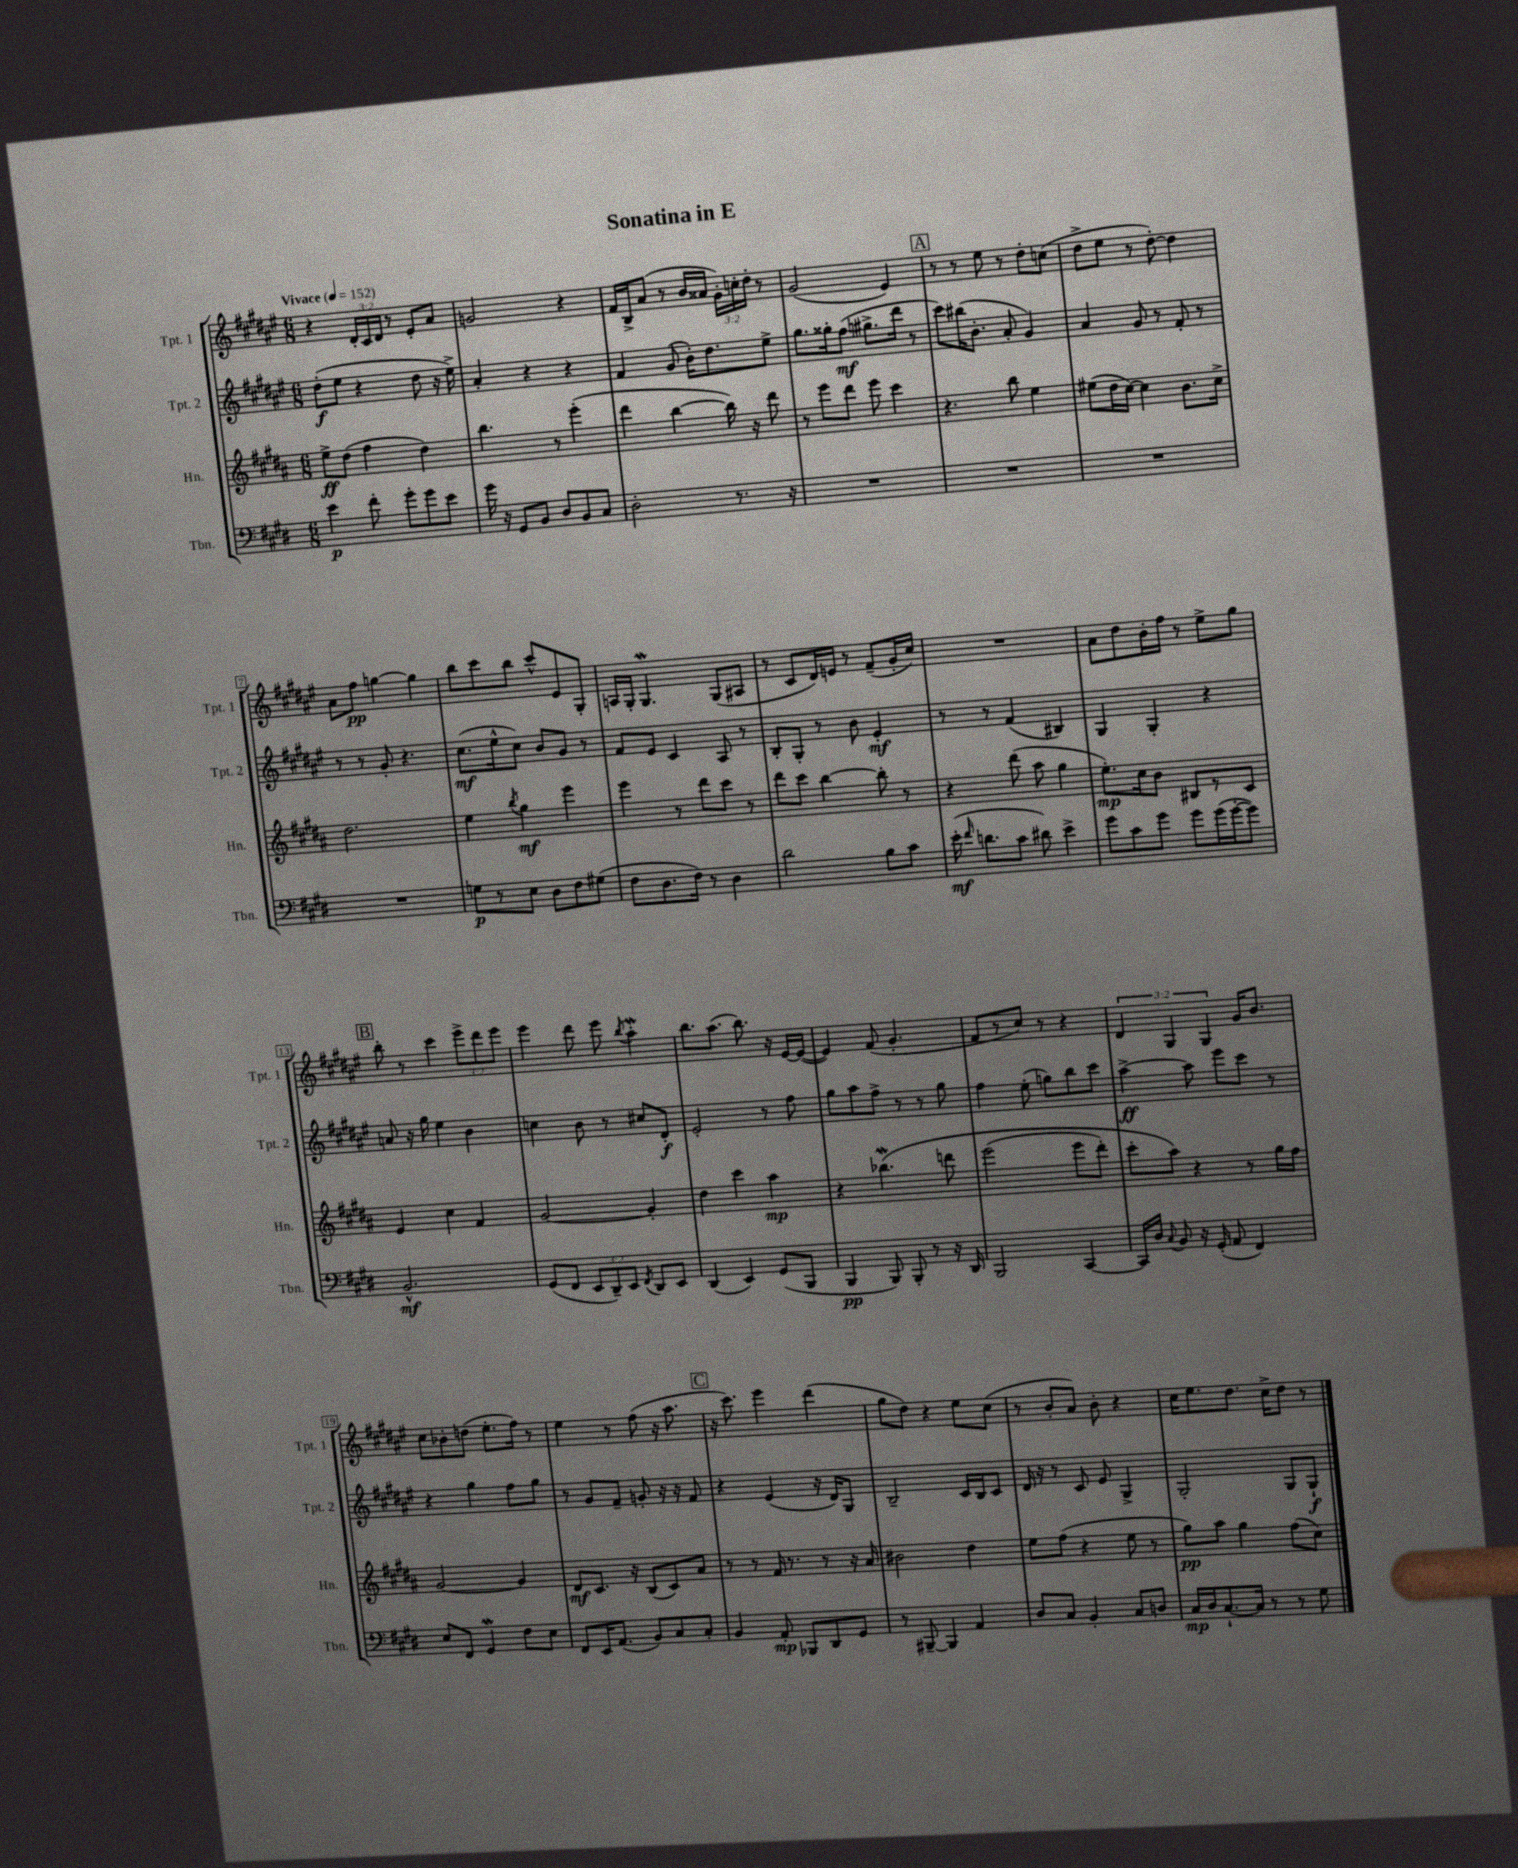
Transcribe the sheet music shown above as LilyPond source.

\header { title = "Sonatina in E" }
<<
\new StaffGroup <<
\new Staff = "s0" \with { instrumentName = "Tpt. 1" shortInstrumentName = "Tpt. 1" } {
    \clef treble \key fis \major \numericTimeSignature \time 6/8 \override Staff.TupletNumber.text = #tuplet-number::calc-fraction-text \tempo "Vivace" 4 = 152
    \autoBeamOff r4 \tuplet 3/2 { dis'16[-. cis'16 dis'16] } r8 eis'8[-. ais'8] |
    g'2 r4 |
    fis'16[ b16-> ais'8]( r8 b'16[ aisis'16] \tuplet 3/2 { gis'16[-.) c''16-. dis''16]-. } r8 |
    gis'2( eis'4) |
    \mark \markup { \box "A" } r8 r8 eis''8 r8 dis''8[-. c''8]( |
    dis''8[-> eis''8] r8 dis''8~-.) dis''4 |
    ais'8[ fis''8]\pp g''4~ g''4 |
    b''8[ cis'''8 b''8] cis'''8[-^ eis'8 gis8]-. |
    a16[ gis16]-. gis4.\mordent gis8[( ais8] |
    r8 cis'8[ dis'16) e'16] r8 fis'8[--( gis'16-. cis''16]) |
    R2. |
    ais'8[ dis''8 b'16-. fis''16] r8 eis''8[-> gis''8] |
    \mark \markup { \box "B" } b''8-. r8 cis'''4 \tuplet 3/2 { eis'''8[-> dis'''8 eis'''8] } |
    eis'''4 dis'''8 eis'''8 \acciaccatura { b''8 } ais''4-.\mordent |
    b''8.[ ais''8.]( b''8.) r16 eis'16[~ eis'16]~( |
    eis'4) fis'8( gis'4.-. |
    fis'8[ r8 cis''8]) r8 r4 |
    \tuplet 3/2 { dis'4 gis4 gis4 } gis'16[ b'8.] |
    cis''8[ bes'8-. d''8]( eis''8.[-. fis''16]) r8 |
    eis''4 r8 fis''8( r16 ais''8. |
    \mark \markup { \box "C" } r16 cis'''8.) eis'''4 dis'''4( |
    gis''8[ dis''8]) r4 eis''8[ cis''8]( |
    r8 b'8[-. ais'8]) b'8-. r4 |
    cis''16[ eis''8. dis''8.] cis''16[-> dis''8] r8 \bar "|." |
}
\new Staff = "s1" \with { instrumentName = "Tpt. 2" shortInstrumentName = "Tpt. 2" } {
    \clef treble \key fis \major \numericTimeSignature \time 6/8
    \autoBeamOff dis''8[-.\f( eis''8] r4 dis''8 r16 eis''16->) |
    ais'4-. r4 r4 |
    fis'4 gis'8( b'16[-.) dis''8. eis''8]-> |
    gis''8.[ gisis''16-. fis''8]\mf( gis''8.[-> dis'''16] r8 |
    \mark \markup { \box "A" } cis'''8[) bis''16( b'8.]-. ais'8-. gis'4) |
    ais'4 gis'8 r8 fis'8-. r8 |
    r8 r8 gis'8-. r4. |
    cis''8.[\mf( eis''16-^ cis''8]) b'8[ gis'8] r8 |
    fis'8[ eis'8] cis'4 ais8 r8 |
    b8[-. gis8]-. r8 b'8 eis'4-.\mf |
    r8 r8 fis'4( bis4) |
    gis4 gis4-. r4 |
    \mark \markup { \box "B" } a'8 r16 gis''16 eis''4 b'4 |
    c''4 b'8 r8 cis''8[ dis'8]-.\f |
    eis'2-. r8 fis''8 |
    gis''8[ ais''8 fis''8]-> r8 r8 gis''8 |
    fis''4 eis''8-.( g''8[) b''8 cis'''8] |
    ais''4~->\ff ais''8 eis'''8[ cis'''8] r8 |
    r4 gis''4 fis''8[ gis''8] |
    r8 gis'8[ fis'8]-- g'8-. r16 r16 fis'8 |
    \mark \markup { \box "C" } r4 eis'4( r16 dis'16[) gis8] |
    b2-- cis'16[ b16 cis'8] |
    dis'16 r16 r8 cis'8 eis'8 gis4-> |
    gis2-. gis8[ gis8]-!\f \bar "|." |
}
\new Staff = "s2" \with { instrumentName = "Hn." shortInstrumentName = "Hn." } {
    \clef treble \key b \major \numericTimeSignature \time 6/8
    \autoBeamOff e''8[->\ff dis''8]( fis''4 dis''4) |
    b''4. r8 e'''4-.( |
    dis'''4 b''4~ b''16) r16 dis'''8 |
    r8 e'''8[ dis'''8] e'''8 cis'''4 |
    \mark \markup { \box "A" } r4. b''8 e''4 |
    eis''8[( dis''16 cis''16]~) cis''4 b'8.[ cis''16]-> |
    dis''2. |
    e''4 \acciaccatura { b''8 } gis''4\mf e'''4 |
    e'''4 r8 dis'''8[ cis'''8] r8 |
    dis'''8[ cis'''8] b''4~ b''8-. r8 |
    r4 dis'''8( ais''8 gis''4 |
    e''8.[-.\mp) cis''16 b'8] bis8[ r8 cis'8] |
    \mark \markup { \box "B" } e'4 cis''4 fis'4 |
    gis'2~ gis'4-. |
    dis''4 cis'''4 ais''4\mp |
    r4 bes''4.\mordent\( d'''8 |
    e'''2( e'''8[ dis'''8]-.) |
    cis'''8[-. ais''8]\) r4 r8 gis''16[ fis''16] |
    gis'2~ gis'4 |
    dis'8[\mf cis'8.] r16 b8[( cis'8) ais'8] |
    \mark \markup { \box "C" } r8 r8 fis'16 r8. r8 r16 ais'16 |
    bis'2 dis''4 |
    e''8[ fis''8]( r4 e''8 r8 |
    gis''8[\pp) ais''8] gis''4 fis''8[( cis''8]) \bar "|." |
}
\new Staff = "s3" \with { instrumentName = "Tbn." shortInstrumentName = "Tbn." } {
    \clef bass \key e \major \numericTimeSignature \time 6/8 \override Staff.TupletNumber.text = #tuplet-number::calc-fraction-text
    \autoBeamOff e'4\p fis'8-. gis'8[-. gis'8 e'8] |
    gis'16 r16 gis,8[ b,8] dis8[ b,8 cis8] |
    dis2-. r8. r16 |
    R2. |
    \mark \markup { \box "A" } R2. |
    R2. |
    R2. |
    g8[\p r8 e8] dis8[ fis8 gis8]( |
    fis8[ dis8. fis16]) r8 dis4 |
    dis'2 b8[ cis'8] |
    e'16-.\mf( \grace { fis'16 } d'8.[ cis'8] dis'8) e'4-> |
    gis'8[ cis'8 gis'8] gis'8[ gis'16( gis'16~-. gis'8]) |
    \mark \markup { \box "B" } b,2.-^\mf |
    gis,8[( fis,8] \tuplet 3/2 { e,8[ dis,8--) e,8] } \acciaccatura { fis,8 } dis,8[ e,8] |
    dis,4( e,4) gis,8[( b,,8] |
    b,,4\pp b,,8) b,,8-. r8 r16 dis,16 |
    b,,2 cis,4~ |
    cis,16[ dis16] \appoggiatura { cis8 } b,8 r16 gis,16-.( a,8 fis,4) |
    e8[ fis,8] gis,4\mordent fis8[ e8] |
    fis,8[ e,16 a,8.]( b,8[) cis8 cis8]-. |
    \mark \markup { \box "C" } b,4 a,8-.\mp bes,,8[ dis,8 gis,8] |
    r8 bis,,8~-- bis,,4 a,4 |
    dis8[ cis8] b,4-. cis8[ d8] |
    cis16[\mp dis16 cis8.~-! cis16] r8 r8 gis8 \bar "|." |
}
>>
>>
\layout { \context { \Score \override BarNumber.stencil = #(make-stencil-boxer 0.1 0.3 ly:text-interface::print) } }
